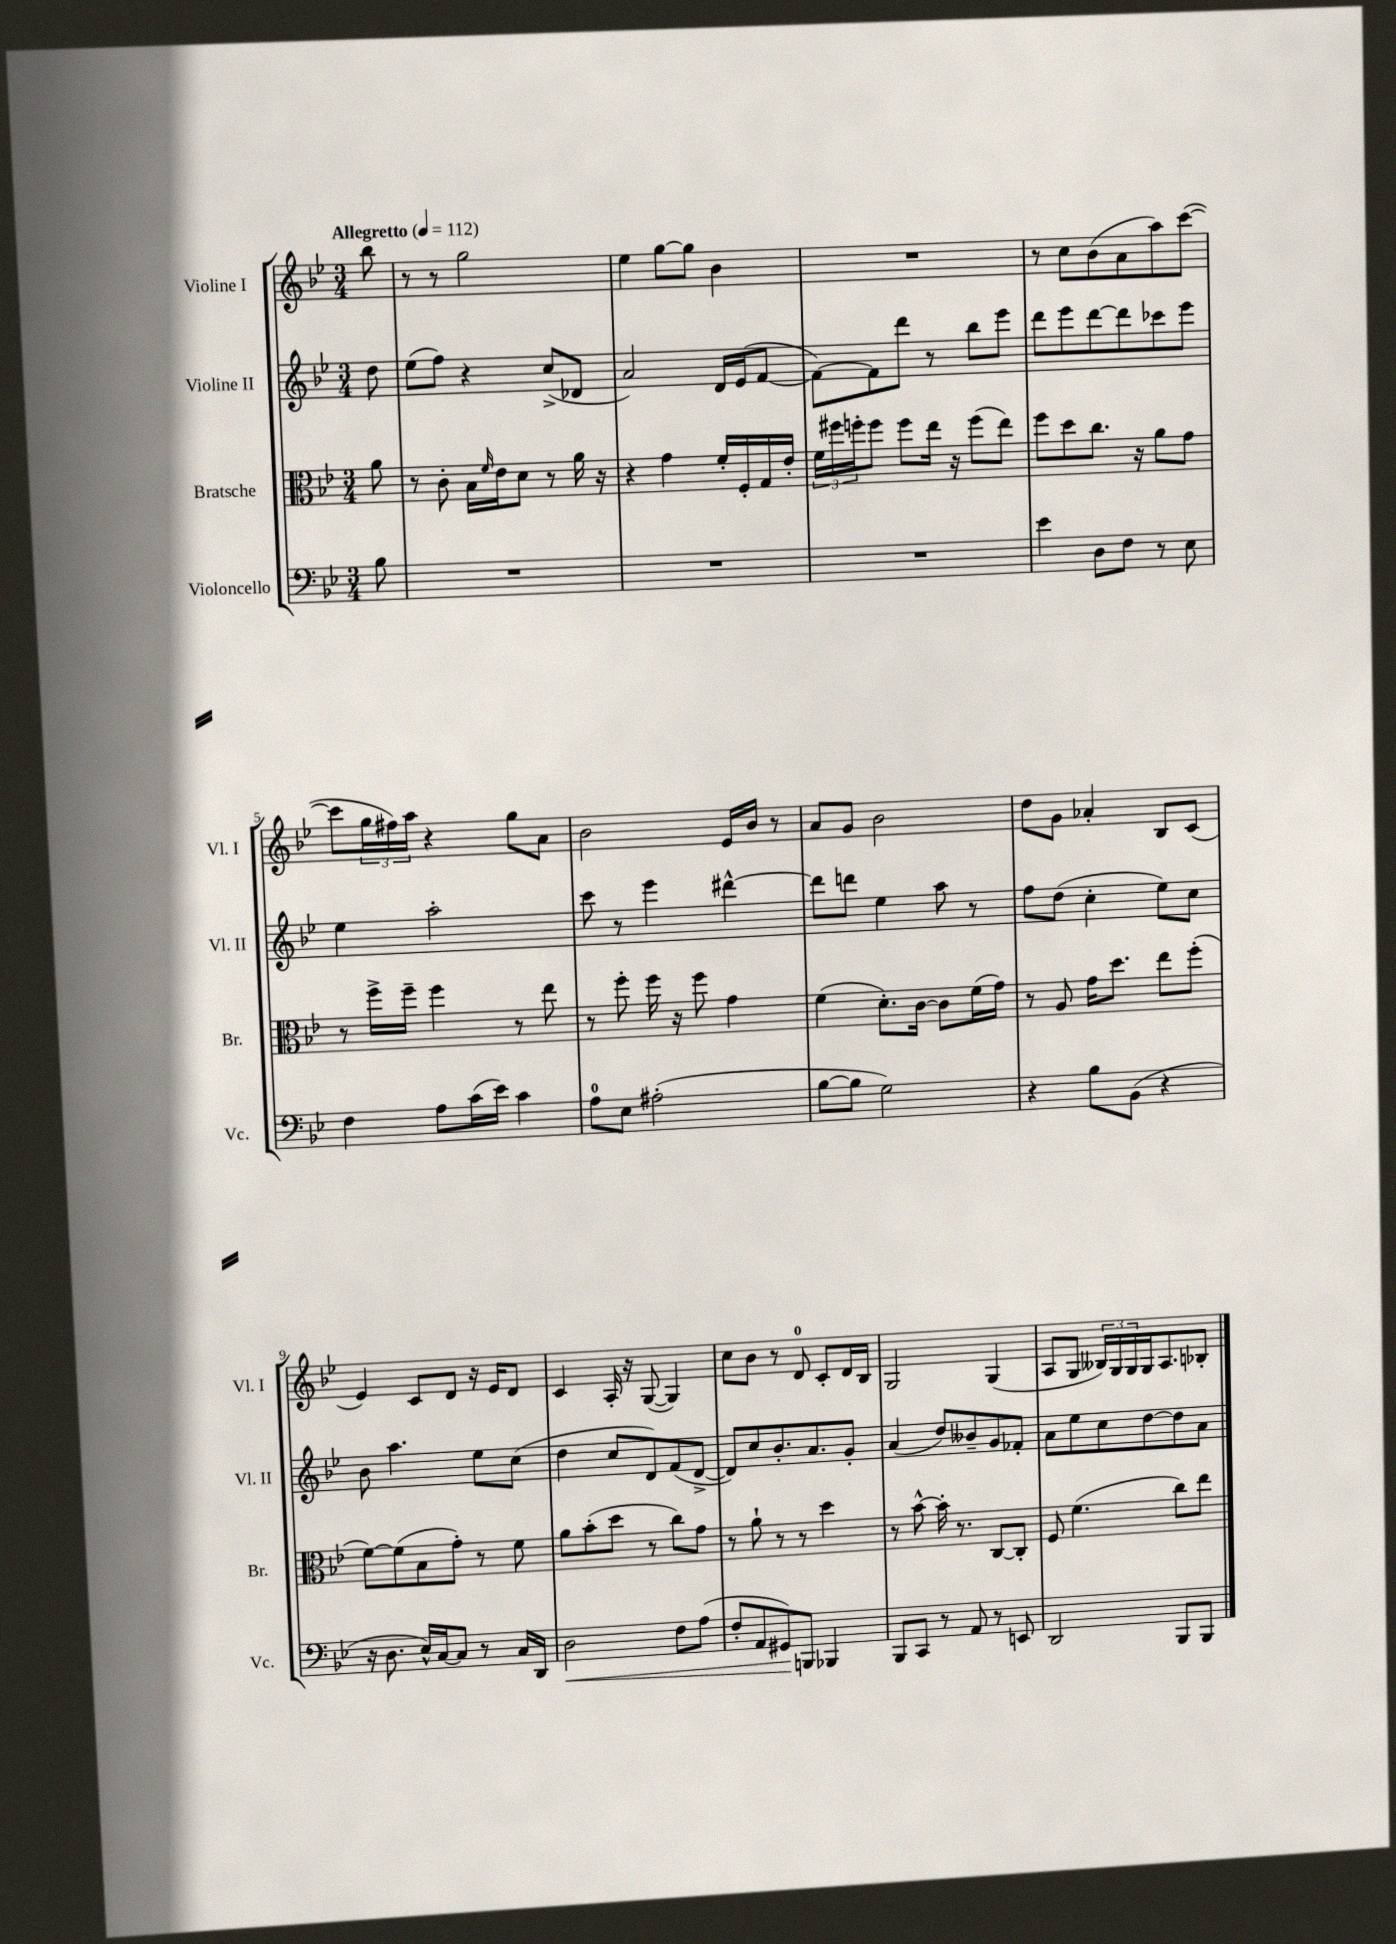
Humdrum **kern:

**kern	**kern	**kern	**kern
*staff4	*staff3	*staff2	*staff1
*clefF4	*clefC3	*clefG2	*clefG2
*k[b-e-]	*k[b-e-]	*k[b-e-]	*k[b-e-]
*M3/4	*M3/4	*M3/4	*M3/4
*MM112	*MM112	*MM112	*MM112
8B-\	8a\	8dd\	8bb-\
=	=	=	=
2.r	8r	(8ee-\L	8r
.	8c'\	8ff\J)	8r
.	16B-\LL	4r	2gg\
.	16qqf/	.	.
.	16e-\J	.	.
.	8d\J	.	.
.	8r	(8cc^/L	.
.	16a\	8d-/J	.
.	16r	.	.
=	=	=	=
2.r	4r	2a/)	4ee-\
.	4g\	.	[8gg\L
.	.	.	8gg\]J
.	16f'/LL	16d/LL	4b-\
.	16F'/	(16e-/J	.
.	16G/	[8f/J	.
.	16e-'/JJ	.	.
=	=	=	=
2.r	24f\LL	8f\_L)	2.r
.	24ff#\	.	.
.	24ff'\J	.	.
.	8ff\J	8f\]	.
.	8ff\L	8ddd\J	.
.	16ee-\Jk	8r	.
.	16r	.	.
.	(8ff\L	8bb-\L	.
.	8ee-\J)	8eee-\J	.
=	=	=	=
4e-\	8ff\L	8ddd\L	8r
.	8dd\	8eee-\	8cc\L
8D\L	8.cc\J	[8ddd\	(8b-\
8F\J	.	8ddd\]	8a\
.	16r	.	.
8r	8a\L	8ccc-\	8aa\)
8E-\	8g\J	8eee-\J	([8ccc\J
=	=	=	=
4F\	8r	4ee-\	8ccc\]L
.	16ff^\LL	.	24gg\L
.	.	.	24ff#\)
.	16ff~\JJ	.	.
.	.	.	24aa\JJ
8A\L	4ff\	2aa'\	4r
(16c\L	.	.	.
16e-\JJ)	.	.	.
4c\	8r	.	8gg\L
.	8ee-\	.	8a\J
=	=	=	=
8A\L	8r	8ccc\	2b-\
8E-\J	8ff'\	8r	.
(2A#'\	16ff\	4eee-\	.
.	16r	.	.
.	8ff\	.	.
.	4g\	[4ddd#^^\	16e-/LL
.	.	.	16b-/JJ
.	.	.	8r
=	=	=	=
[8B-\L	(4f\	8ddd#\]L	8a/L
8B-\]J	.	8ddd\J	8g/J
2G\)	8.d'\L)	4ee-\	2b-\
.	[16c\Jk	.	.
.	8c\]L	8aa\	.
.	(16f\L	8r	.
.	16g\JJ)	.	.
=	=	=	=
4r	8r	8ff\L	8dd\L
.	8A/	(8dd\J	8g\J
8B-\L	16g\LK	4cc'\	4a-'/
.	8.dd\J	.	.
(8BB-\J	.	.	.
4r	8ee-\L	8ee-\L)	8B-/L
.	(8ff'\J	8cc\J	(8c/J
=	=	=	=
16r	[8f\L)	8b-\	4e-/)
8.D\	.	.	.
.	(8f\]	4.aa\	.
16E-^^/LL)	8B-\	.	8c/L
[16C/J	.	.	.
8C/]J	8g'\J)	.	8d/J
8r	8r	8ee-\L	16r
.	.	.	16e-/LK
16C/LL	8f\	(8cc\J	8d/J
16DD/JJ	.	.	.
=	=	=	=
2D\	8a\L	4dd\	4c/
.	(8b-'\	.	.
.	8dd\J	8cc/L	16A'/
.	.	.	16r
.	8r	8d/)	([8G/
8F\L	8cc\L)	(8f/	4G/])
(8A\J	8g\J	[8d^/J	.
=	=	=	=
8F'/L	8r	8d/]L)	8cc\L
8AA/	8a`\	8cc/	8b-\J
8GG#/)	8r	8.b-'/	8r
8BBB/J	8r	.	8d/
.	.	8.a/	.
4BBB-/	4dd\	.	8c'/L
.	.	8g'/J	16d/L
.	.	.	16B-/JJ
=	=	=	=
8BBB-/L	8r	(4a/	2G/
8CC/J	[8b-^^\	.	.
8r	16b-'\]	8dd/L)	.
.	8.r	.	.
8AA/	.	8b--~/	.
8r	[8C/L	8g/	(4G/
8EE/	8C'/]J	8f-'/J	.
=	=	=	=
2DD/	8F/	8a\L	8A/L
.	(4.f\	8ee-\	8G/J
.	.	8cc\	24B--/LL)
.	.	.	24G/
.	.	.	24G/
.	.	[8dd\	16G/J
.	.	.	8.A/
8BBB-/L	8cc\L)	8dd\]	.
8BBB-/J	8ee-\J	8a\J	8B-'/J
==	==	==	==
*-	*-	*-	*-
